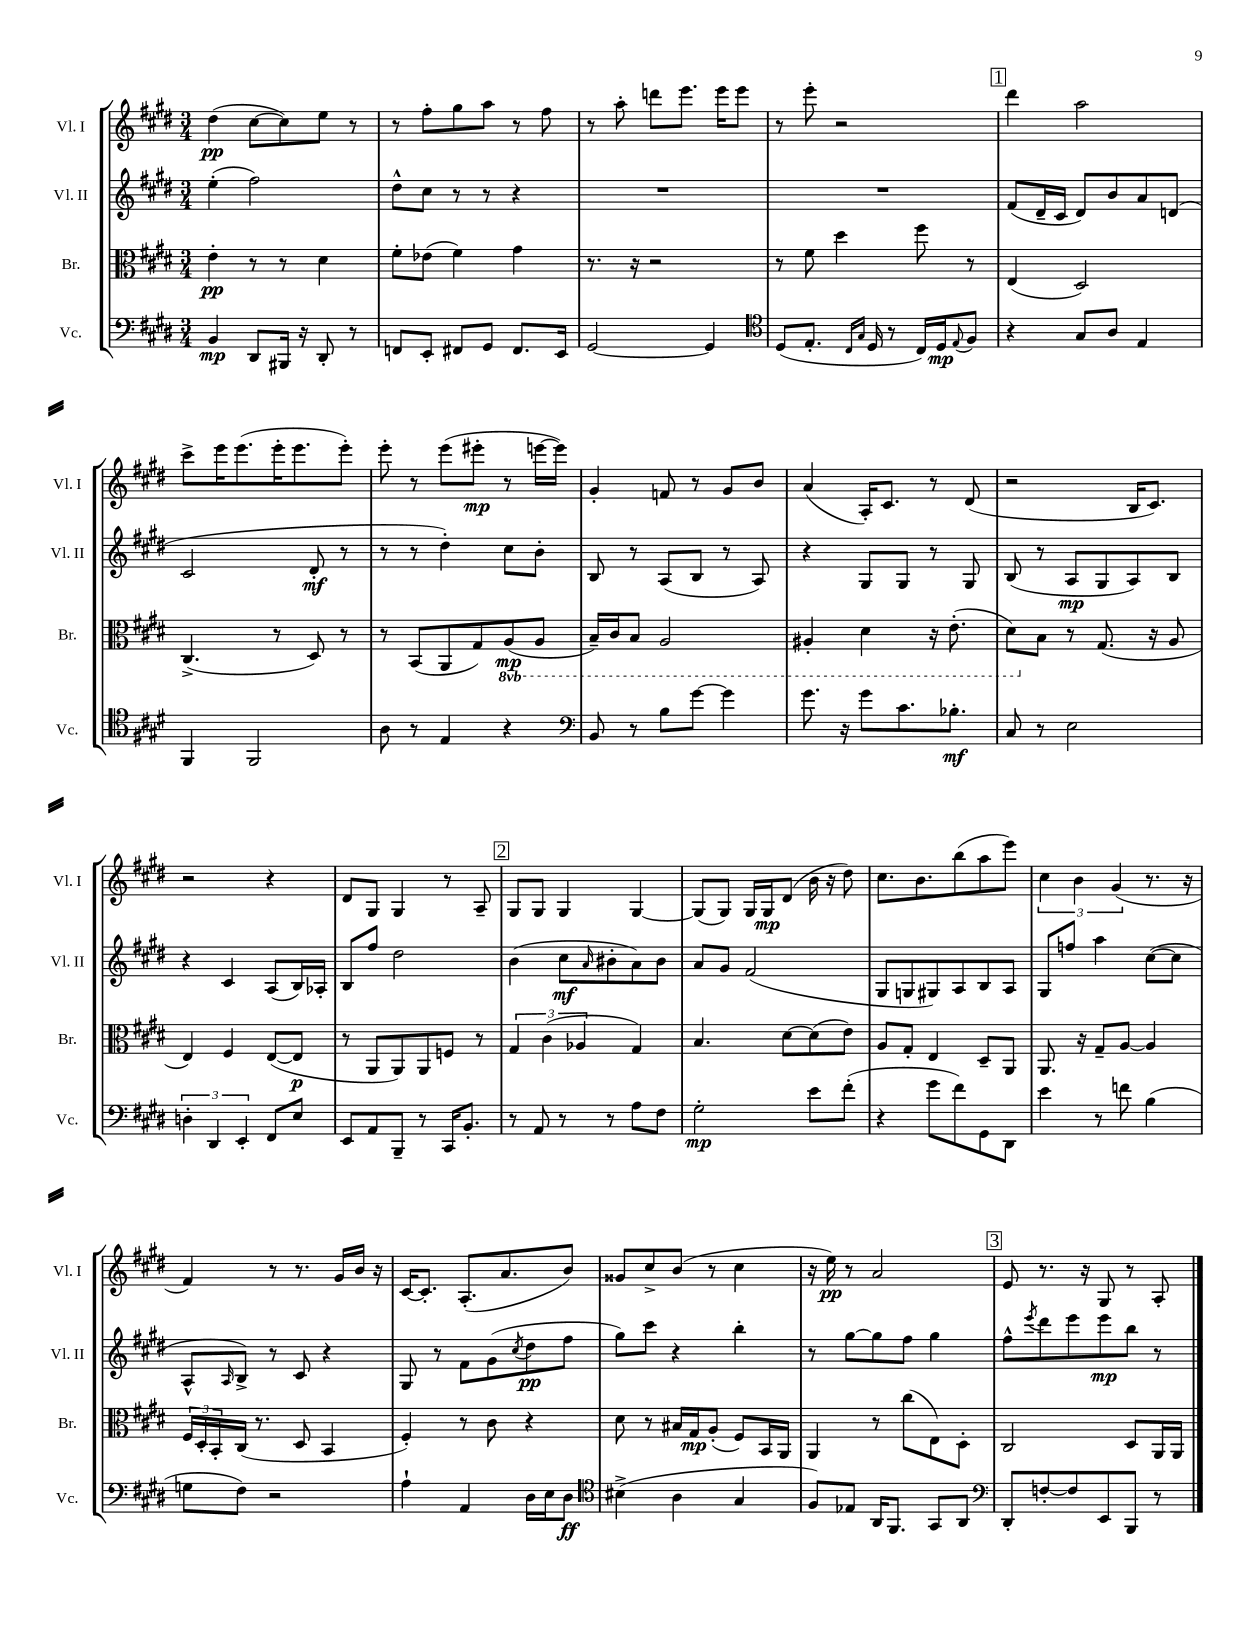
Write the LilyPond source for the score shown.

<<
\new StaffGroup <<
\new Staff = "s0" \with { instrumentName = "Vl. I" shortInstrumentName = "Vl. I" } {
    \clef treble \key e \major \numericTimeSignature \time 3/4
    dis''4\pp( cis''8~ cis''8) e''8 r8 |
    r8 fis''8-. gis''8 a''8 r8 fis''8 |
    r8 a''8-. d'''8 e'''8. e'''16 e'''8 |
    r8 e'''8-. r2 |
    \mark \markup { \box "1" } dis'''4 a''2 |
    cis'''8-> e'''16 e'''8.( e'''16-. e'''8. e'''8-.) |
    e'''8-. r8 e'''8( eis'''8-.\mp r8 e'''16~ e'''16) |
    gis'4-. f'8 r8 gis'8 b'8 |
    a'4( a16-.) cis'8. r8 dis'8( |
    r2 b16 cis'8.) |
    r2 r4 |
    dis'8 gis8 gis4 r8 a8-- |
    \mark \markup { \box "2" } gis8 gis8 gis4 gis4~ |
    gis8( gis8) gis16 gis16\mp dis'8( b'16 r16 dis''8) |
    cis''8. b'8. b''8( a''8 e'''8) |
    \tuplet 3/2 { cis''4 b'4 gis'4( } r8. r16 |
    fis'4) r8 r8. gis'16 b'16 r16 |
    cis'16~ cis'8.-. a8.-.( a'8. b'8) |
    gisis'8 cis''8-> b'8( r8 cis''4 |
    r16 e''16\pp) r8 a'2 |
    \mark \markup { \box "3" } e'8 r8. r16 gis8 r8 a8-. \bar "|." |
}
\new Staff = "s1" \with { instrumentName = "Vl. II" shortInstrumentName = "Vl. II" } {
    \clef treble \key e \major \numericTimeSignature \time 3/4
    e''4-.( fis''2) |
    dis''8-^ cis''8 r8 r8 r4 |
    R2. |
    R2. |
    \mark \markup { \box "1" } fis'8( dis'16-- cis'16 dis'8) b'8 a'8 d'8( |
    cis'2 dis'8-.\mf r8 |
    r8 r8 dis''4-.) cis''8 b'8-. |
    b8 r8 a8( b8 r8 a8) |
    r4 gis8 gis8 r8 gis8 |
    b8( r8 a8\mp gis8 a8) b8 |
    r4 cis'4 a8( b16) aes16-. |
    b8 fis''8 dis''2 |
    \mark \markup { \box "2" } b'4( cis''8\mf \grace { a'16 } bis'8-. a'8) bis'8 |
    a'8 gis'8 fis'2( |
    gis8 g8 gis8) a8 b8 a8 |
    gis8 f''8 a''4 cis''8~( cis''8 |
    a8-^ \grace { a16 } b8->) r8 cis'8 r4 |
    gis8 r8 fis'8 gis'8( \acciaccatura { cis''8 } dis''8\pp fis''8 |
    gis''8) cis'''8 r4 b''4-. |
    r8 gis''8~ gis''8 fis''8 gis''4 |
    \mark \markup { \box "3" } fis''8-^ \acciaccatura { e'''8 } dis'''8 e'''8 e'''8\mp b''8 r8 \bar "|." |
}
\new Staff = "s2" \with { instrumentName = "Br." shortInstrumentName = "Br." } {
    \clef alto \key e \major \numericTimeSignature \time 3/4 \set Staff.ottavationMarkups = #ottavation-simple-ordinals
    e'4-.\pp r8 r8 dis'4 |
    fis'8-. ees'8( fis'4) gis'4 |
    r8. r16 r2 |
    r8 fis'8 dis''4 fis''8 r8 |
    \mark \markup { \box "1" } e4( dis2) |
    cis4.->( r8 dis8) r8 |
    r8 b,8( a,8 gis8) \ottava #-1 a,8\mp( a,8 |
    b,16--) cis16 b,8 a,2 |
    ais,4-. dis4 r16 e8.-.( |
    dis8) \ottava #0 b8 r8 gis8.( r16 a8 |
    e4) fis4 e8~( e8\p |
    r8 a,8 a,8) a,8 f8 r8 |
    \mark \markup { \box "2" } \tuplet 3/2 { gis4 cis'4( aes4 } gis4) |
    b4. dis'8~ dis'8( e'8) |
    a8 gis8-. e4 dis8-- a,8 |
    a,8. r16 gis8-- a8~ a4 |
    \tuplet 3/2 { fis16 dis16-. b,16-. } cis16( r8. dis8 b,4 |
    fis4-.) r8 cis'8 r4 |
    dis'8 r8 bis16 gis16\mp a8-.( fis8) b,16 a,16 |
    a,4 r8 cis''8( e8) dis8-. |
    \mark \markup { \box "3" } cis2 dis8 a,16 a,16 \bar "|." |
}
\new Staff = "s3" \with { instrumentName = "Vc." shortInstrumentName = "Vc." } {
    \clef bass \key e \major \numericTimeSignature \time 3/4
    b,4\mp dis,8 bis,,16 r16 dis,8-. r8 |
    f,8 e,8-. fis,8 gis,8 fis,8. e,16 |
    gis,2~ gis,4 |
    \clef tenor dis8( e8.-. \grace { cis16 gis16 } dis16 r8 cis16) dis16\mp \appoggiatura { e8 } fis8 |
    \mark \markup { \box "1" } r4 gis8 a8 e4 |
    fis,4 fis,2 |
    a8 r8 e4 r4 |
    \clef bass b,8 r8 b8 gis'8~ gis'4 |
    gis'8. r16 gis'8 cis'8. bes8.-.\mf |
    cis8 r8 e2 |
    \tuplet 3/2 { d4-. dis,4 e,4-. } fis,8 e8 |
    e,8 a,8 b,,8-- r8 cis,16 b,8.-. |
    \mark \markup { \box "2" } r8 a,8 r8 r8 a8 fis8 |
    gis2-.\mp e'8 fis'8-.( |
    r4 gis'8 fis'8) gis,8 dis,8 |
    e'4 r8 f'8 b4( |
    g8 fis8) r2 |
    a4-! a,4 dis16 e16 dis8\ff |
    \clef tenor bis4->( a4 gis4 |
    fis8) ees8 a,16 fis,8. gis,8 a,8 |
    \mark \markup { \box "3" } \clef bass dis,8-. f8~-. f8 e,8 b,,8 r8 \bar "|." |
}
>>
>>
\layout { \context { \Score \remove "Bar_number_engraver" } }
